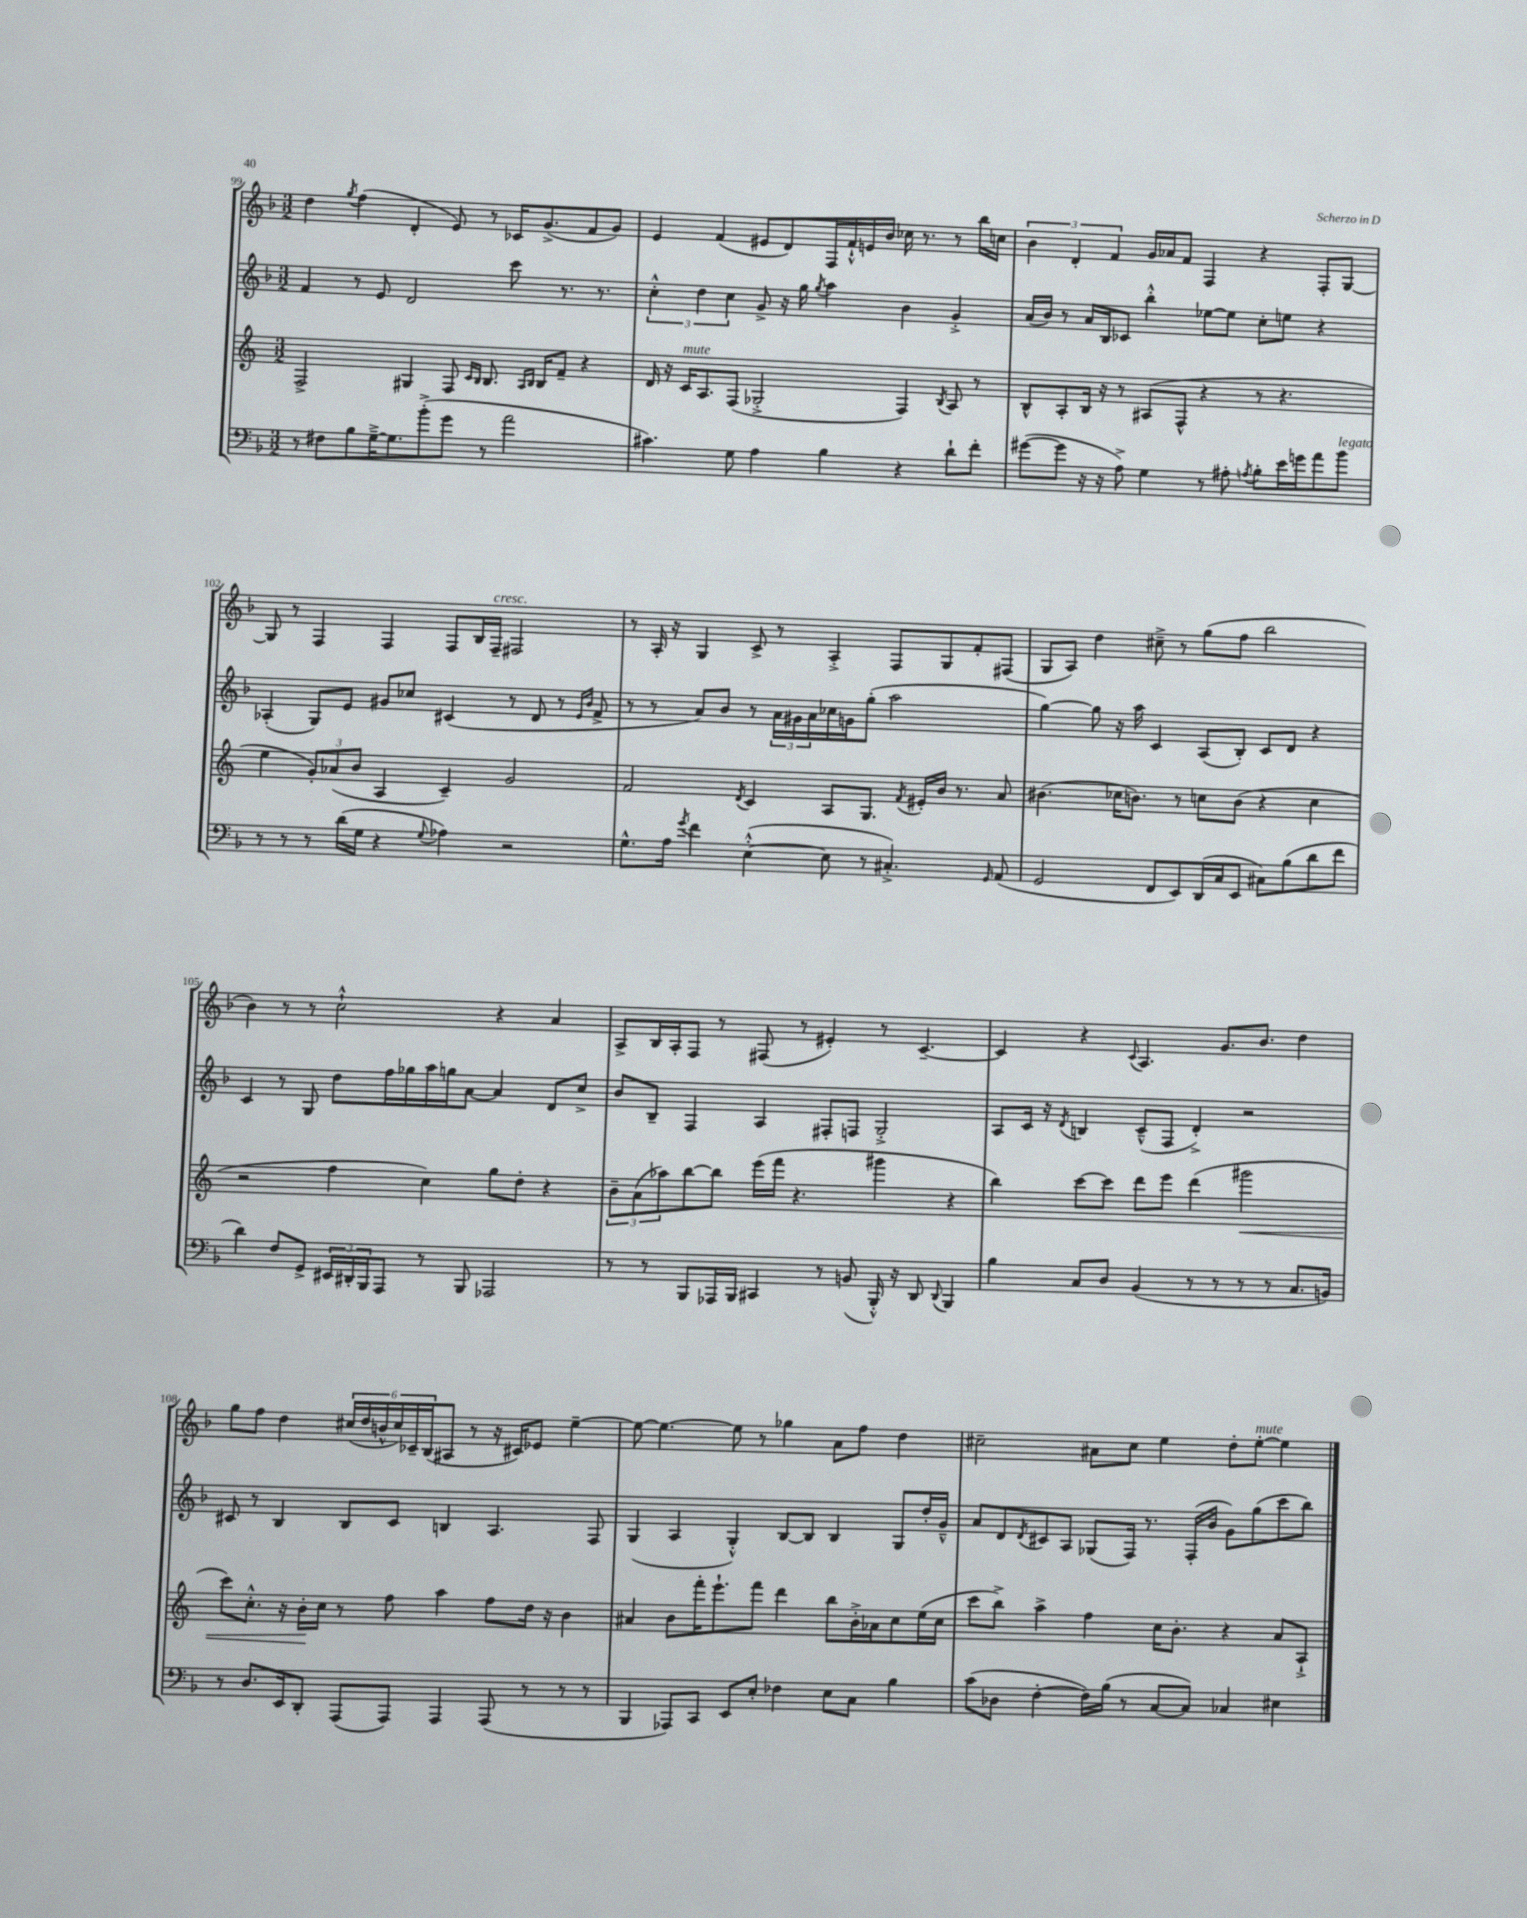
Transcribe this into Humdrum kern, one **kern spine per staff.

**kern	**kern	**dynam	**kern	**kern
*part4	*part3	*part3	*part2	*part1
*staff4	*staff3	*staff3	*staff2	*staff1
*clefF4	*clefG2	*	*clefG2	*clefG2
*k[b-]	*k[]	*	*k[b-]	*k[b-]
*M3/2	*M3/2	*	*M3/2	*M3/2
=99	=99	=99	=99	=99
8r	2F^/	.	4f/	4dd\
8F#X\L	.	.	.	.
.	.	.	.	8qgg/
8B-\	.	.	8r	(4ff\
[16G~^\K	.	.	8e/	.
8.G\]	.	.	.	.
.	4G#X/	.	2d/	4d'/
(8b-'^\	.	.	.	.
8g\J	8F/	.	.	8e/)
.	16qqc/LL	.	.	.
.	16qqB/JJ	.	.	.
8r	8.B/	.	.	8r
2a\	.	.	8ccc\	16c-X/KL
.	16qqA/LL	.	.	.
.	16qqB/JJ	.	.	.
.	16B/KL	.	.	(8.g^/
.	8f~/J	.	8.r	.
.	4r	.	.	8f/
.	.	.	8.r	.
.	.	.	.	8g/J)
=100	=100	=100	=100	=100
4.c#X\)	16d/	.	6cc'^^\	4e/
.	16r	.	.	.
!	!LO:TX:a:i:t=mute	!	!	!
.	16c/KL	.	.	.
.	.	.	6dd\	.
.	8.A/	.	.	.
.	.	.	.	(4f/
.	.	.	6cc\	.
8G\	(8F/J	.	.	.
4A\	2G-X'^/	.	8g^/	8e#X/L
.	.	.	16r	8d/)
.	.	.	16gg\	.
.	.	.	8qgg/	.
4B-\	.	.	4aa\	16F/L
.	.	.	.	16f`^^/
.	.	.	.	16en/
.	.	.	.	16b-/JJ
4r	4F/)	.	4b-\	16cc-X\
.	.	.	.	8.r
.	8qB/	.	.	.
8d`\L	8A/	.	4g'^/	8r
8f'\J	8r	.	.	16bb-\LL
.	.	.	.	16ccn\JJ
=101	=101	=101	=101	=101
([8g#X\L	8B^^/L	.	(16a/LL	6b-\
.	.	.	16b-/JJ)	.
8g#\J]	8A'/	.	8r	.
.	.	.	.	6d'/
16r	16B/Jk	.	16a/LL	.
16r	16r	.	16B-/J	.
.	.	.	.	6f/
8A^\)	8r	.	8c-X/J	.
4G\	(8A#X/L	.	4bb-'^^\	16g/LL
.	.	.	.	16a-X/J
.	8F^^/J	.	.	8f/J
8r	4r	.	[8ee-X\L	4F/
8A#X'\	.	.	8ee-\J]	.
8qAn/	.	.	.	.
8B-'\L	8r	.	8cc'\L	4r
16e\L	4.r	.	8een\J	.
16gn\J	.	.	.	.
8a\	.	.	4r	8F'/L
!LO:TX:a:i:t=legato	!	!	!	!
8b-\J	.	.	.	[8G/J
!!LO:LB:g=z
=102	=102	=102	=102	=102
8r	4ee\	.	(4A-X'/	8G/]
8r	.	.	.	8r
8r	12g'/L)	.	8G/L)	4F/
.	(12a-X/	.	.	.
(16d\LL	.	.	8e/J	.
.	12b/J	.	.	.
16G\JJ	.	.	.	.
4r	4A/	.	8g#X/L	4F/
.	.	.	8cc-X/J	.
8qqG/	.	.	.	.
4A-X\)	4c~/)	.	(4c#X/	8F/L
.	.	.	.	16B-/L
!	!	!	!	!LO:TX:a:i:t=cresc.
.	.	.	.	16F~/JJ
2r	2g/	.	8r	2F#X/
.	.	.	8d/	.
.	.	.	8r	.
.	.	.	16qqe/LL	.
.	.	.	16qqb-/JJ	.
.	.	.	8f^/	.
=103	=103	=103	=103	=103
8.G^^\L	2f/	.	8r	8r
.	.	.	8r	16A'/
16A\Jk	.	.	.	16r
8qg/	.	.	.	.
4f\	.	.	8a/L)	4G/
.	.	.	8b-/J	.
.	8qd/	.	.	.
([4E'^^\	4c/	.	8r	8c^/
.	.	.	24a\LL	8r
.	.	.	24g#X\	.
.	.	.	24a\	.
8E\]	8A/L	.	16cc-X\	4A'^/
.	.	.	16gn\J	.
8r	8.G/J	.	(8gg'\J	.
4.C#X'^/)	.	.	2aa\	8F/L
.	8qf/	.	.	.
.	16e#X'/LL	.	.	.
.	16b/JJ	.	.	8G/
.	8.r	.	.	.
.	.	.	.	8f'/
16qqGG/	.	.	.	.
(8AA/	8a/	.	.	(8F#X/J
=104	=104	=104	=104	=104
2GG/	(4.b#X\	.	[4gg\)	8G/L
.	.	.	.	8A/J)
.	.	.	8gg\]	4dd\
.	16cc-X\KL	.	16r	.
.	8.bn\J)	.	16aa\	.
8FF/L	.	.	4c/	8cc#X~^\
8EE/)	8r	.	.	8r
(16DD/L	8ccn\L	.	(8A/L	(8gg\L
16C/J	.	.	.	.
8EE/J	(8b\J	.	8B-'/J)	8ff\J
8C#X\L)	4r	.	8c/L	2bb-\
(8B-\	.	.	8d/J	.
8d\	4cc\	.	4r	.
8f\J	.	.	.	.
!!LO:LB:g=z
=105	=105	=105	=105	=105
4d\)	2r	.	4c/	4b-\)
8F/L	.	.	8r	8r
8GG^/J	.	.	8G/	8r
24EE#X/LL	4ff\	.	8dd\L	2cc`^^\
24DD#X'/	.	.	.	.
24BBB-/J	.	.	.	.
8AAA/J	.	.	16ff\L	.
.	.	.	16gg-X\	.
8r	4cc\)	.	16aa\	.
.	.	.	16ggn\J	.
8BBB-/	.	.	[8a\J	.
2AAA-X/	8gg\L	.	4a/]	4r
.	8dd'\J	.	.	.
.	4r	.	8d/L	4a/
.	.	.	8cc^/J	.
=106	=106	=106	=106	=106
8r	12b~\L	.	8b-/L	8A^/L
.	(12a\	.	.	.
8r	.	.	8B-~/J	16B-/L
.	12aa-X\)	.	.	.
.	.	.	.	16A'/J
8BBB-/L	[8bb\	.	4F/	8F/J
16AAA-X/L	8bb\J]	.	.	8r
16BBB-/JJ	.	.	.	.
4CC#X/	(16eee\LL	.	4A/	(8F#X/
.	16fff\JJ	.	.	.
.	4.r	.	.	8r
8r	.	.	8F#X'/L	4e#X'/)
(8BBn/	.	.	8Fn/J	.
16BBB-'^^/)	4ggg#X\	.	2G'^/	8r
16r	.	.	.	.
8DD/	.	.	.	[4.c~/
8qqDD/	.	.	.	.
4BBB-/	4r	.	.	.
=107	=107	=107	=107	=107
4B-\	4bb\)	.	8A/L	4c/]
.	.	.	16c/Jk	.
.	.	.	16r	.
.	.	.	8qd/	.
8C/L	[8ccc\L	.	4Bn/	4r
8D/J	8ccc\J]	.	.	.
.	.	.	.	8qqc/
(4BB-/	8ddd\L	.	(8c~^^/L	4.A/
.	8eee\J	.	8F/J	.
8r	(4ddd\	.	4d'^/)	.
8r	.	.	.	8.g/L
!	!	!LO:HP:b	!	!
8r	2ggg#X\	<	2r	.
.	.	.	.	8.b-/J
8r	.	.	.	.
8.C/L	.	.	.	4dd\
16BBn/Jk)	.	.	.	.
!!LO:LB:g=z
=108	=108	=108	=108	=108
8r	8ccc\L)	.	8c#X/	8gg\L
8.D/L	8.cc'^^\J	.	8r	8ff\J
.	.	.	4B-/	4dd\
16EE/k	16r	.	.	.
8DD'/J	16b'\LL	.	.	.
.	16cc\JJ	[	.	.
(8AAA/L	8r	.	8B-/L	(24cc#X/LL
.	.	.	.	24dd/
.	.	.	.	24bn^^/
8AAA/J)	8ff\	.	8c#/J	24cc#/)
.	.	.	.	24c-X~/
.	.	.	.	(24B-/J
4AAA/	4aa\	.	4Bn/	8A#X/J
.	.	.	.	8r
(8AAA/	8ff\L	.	4.A/	16r
.	.	.	.	16c#X/KL)
8r	16dd\Jk	.	.	8e-X/J
.	16r	.	.	.
8r	4b\	.	.	[4ee~\
8r	.	.	8F/	.
=109	=109	=109	=109	=109
4BBB-/	4a#X/	.	(4G/	8ee\_
.	.	.	.	4.ee\_
8AAA-X/L)	8b\L	.	4A/	.
8CC/J	16fff'\K	.	.	.
.	8.eee`\	.	.	.
8EE/L	.	.	4G'^^/)	8ee\]
8E'/J	8fff\J	.	.	8r
4F-X\	4ddd\	.	[8B-/L	4gg-X\
.	.	.	8B-/J]	.
8E\L	8bb\L	.	4B-/	8a\L
8C\J	16b'^\L	.	.	8ff\J
.	16a-X\J	.	.	.
4B-\	8cc\	.	8G/L	4dd\
.	(16ee\L	.	16dd'/L	.
.	16cc\JJ	.	16g~^^/JJ	.
=110	=110	=110	=110	=110
(8c\L	8ccc\L	.	8a/L	2cc#X~\
8D-X\J	8bb^\J)	.	8d/	.
.	.	.	8qd/	.
[4F'\	4aa^\	.	8c#X/	.
.	.	.	8A/J	.
16F\LL])	4ff\	.	(8G-X/L	8a#X\L
(16B-\JJ	.	.	.	.
8r	.	.	16F/Jk)	8cc#\J
.	.	.	8.r	.
[8C/L	16cc\KL	.	.	4ee\
.	8.b'\J	.	.	.
8C/J])	.	.	(16F'/LL	.
.	.	.	16b-/JJ	.
4C-X/	4r	.	8g\L)	8dd'\L
!	!	!	!	!LO:TX:a:i:t=mute
.	.	.	(8gg\	[8ee'\J
4E#X\	8a/L	.	8ccc\	4ee\]
.	8A`^/J	.	8bb-\J)	.
==	==	==	==	==
*-	*-	*-	*-	*-
